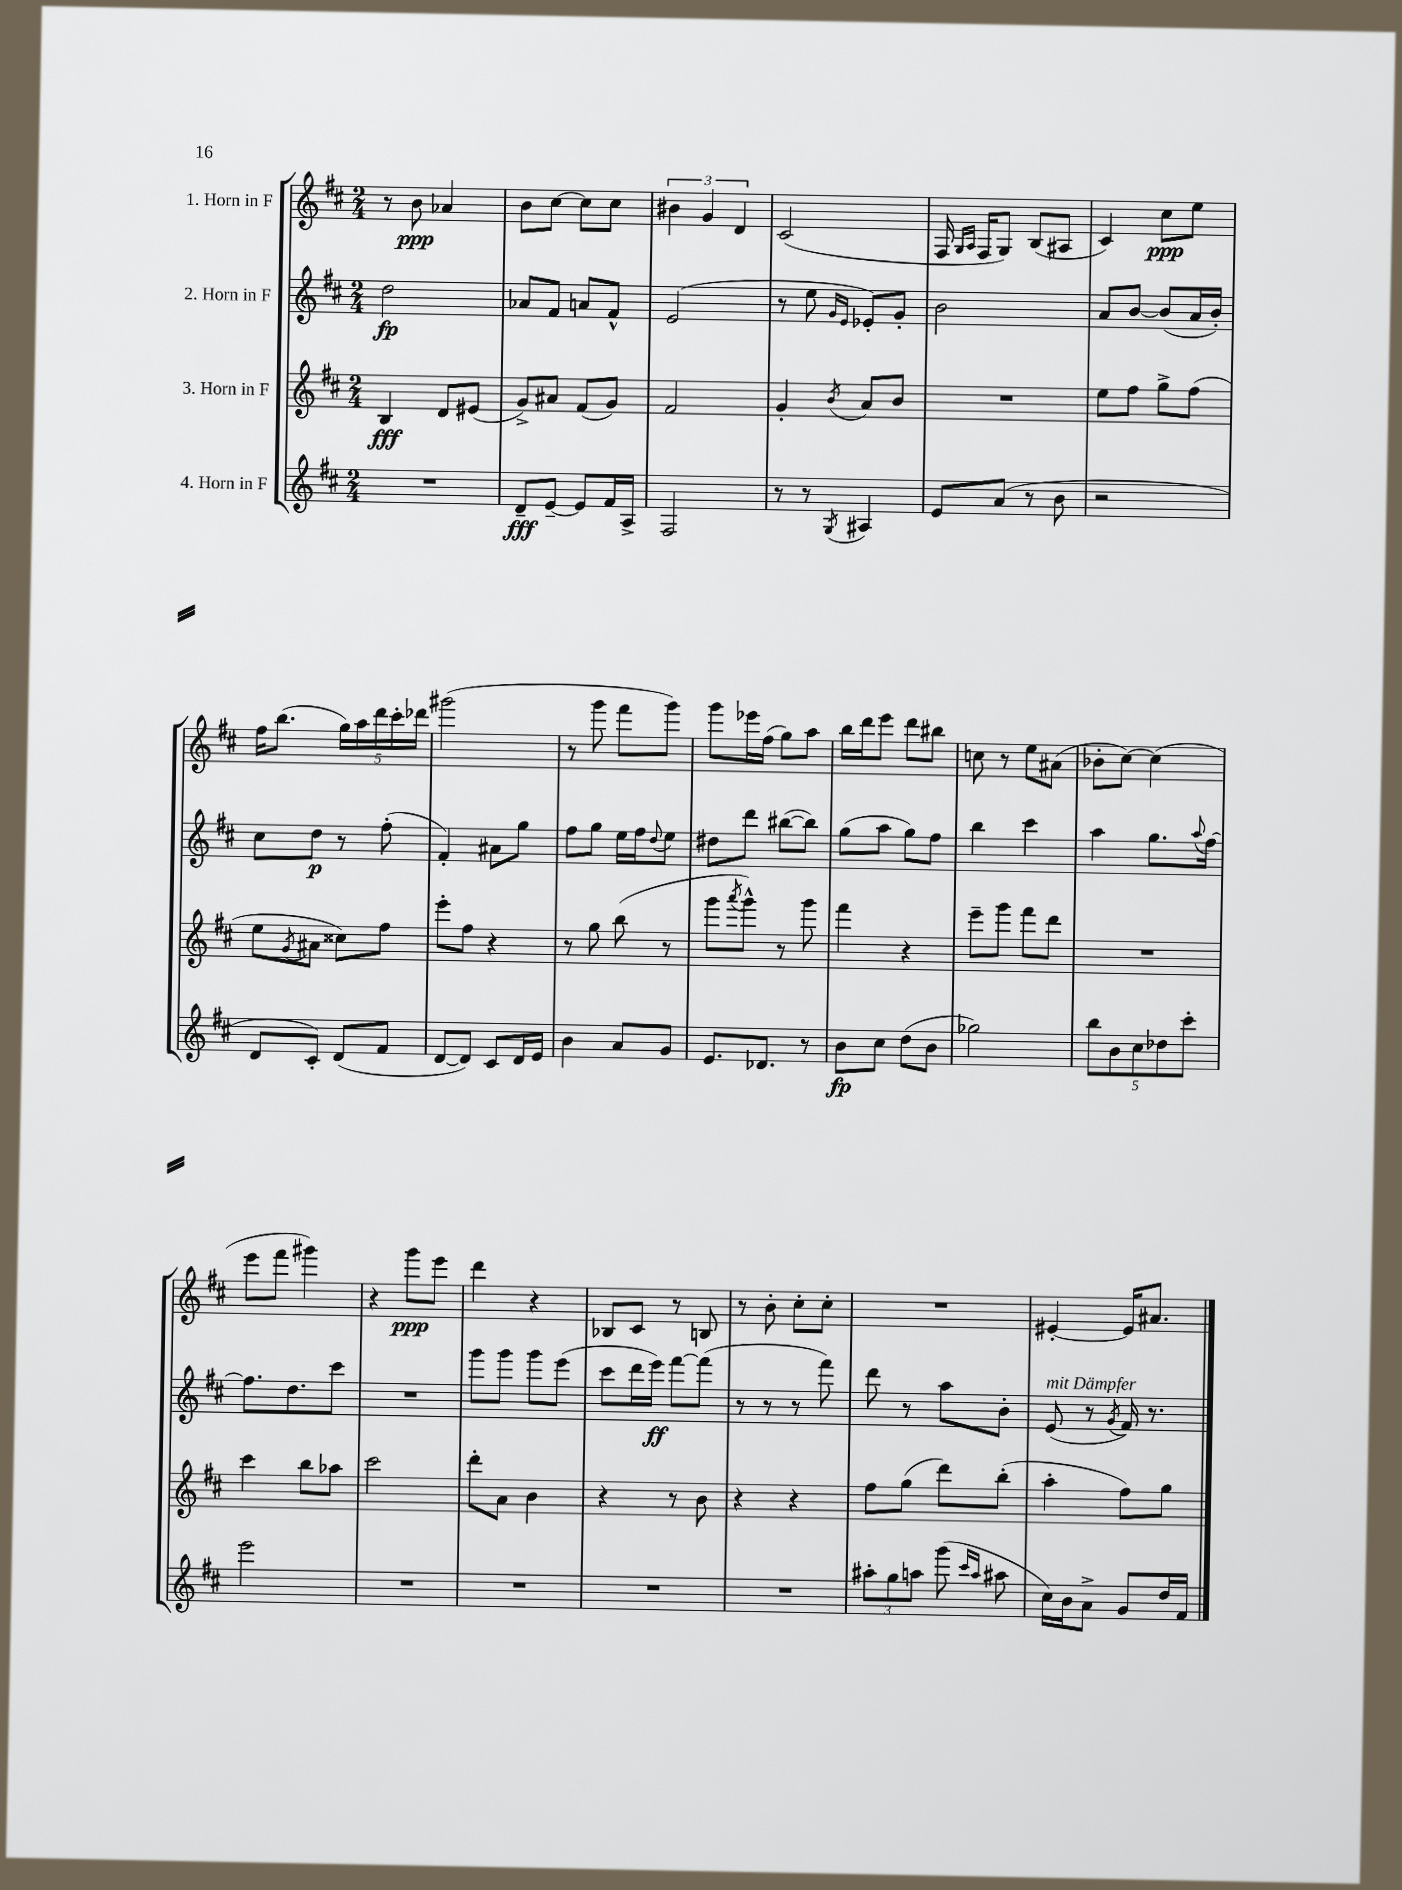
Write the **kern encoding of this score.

**kern	**dynam	**kern	**dynam	**kern	**dynam	**kern	**dynam
*part4	*part4	*part3	*part3	*part2	*part2	*part1	*part1
*staff4	*staff4	*staff3	*staff3	*staff2	*staff2	*staff1	*staff1
*I"4. Horn in F	*	*I"3. Horn in F	*	*I"2. Horn in F	*	*I"1. Horn in F	*
*clefG2	*	*clefG2	*	*clefG2	*	*clefG2	*
*k[f#c#]	*	*k[f#c#]	*	*k[f#c#]	*	*k[f#c#]	*
*M2/4	*	*M2/4	*	*M2/4	*	*M2/4	*
=1	=1	=1	=1	=1	=1	=1	=1
2r	.	4B/	fff	2dd\	fp	8r	.
.	.	.	.	.	.	8b\	ppp
.	.	8d/L	.	.	.	4a-X/	.
.	.	(8e#X/J	.	.	.	.	.
=2	=2	=2	=2	=2	=2	=2	=2
8d~/L	fff	8g^/L)	.	8a-X/L	.	8b\L	.
[8e~/J	.	8a#X/J	.	8f#/J	.	[8cc#\J	.
8e/L]	.	(8f#/L	.	8an/L	.	8cc#\L]	.
16f#/L	.	8g/J)	.	8f#^^/J	.	8cc#\J	.
16A^/JJ	.	.	.	.	.	.	.
=3	=3	=3	=3	=3	=3	=3	=3
2F#/	.	2f#/	.	(2e/	.	6b#X\	.
.	.	.	.	.	.	6g/	.
.	.	.	.	.	.	6d/	.
=4	=4	=4	=4	=4	=4	=4	=4
8r	.	4g'/	.	8r	.	(2c#/	.
8r	.	.	.	8ee\	.	.	.
.	.	.	.	16qqg/LL	.	.	.
8qG/	.	8qb/	.	16qqe/JJ	.	.	.
4A#X/	.	8a/L	.	8e-X'/L)	.	.	.
.	.	8b/J	.	8g'/J	.	.	.
=5	=5	=5	=5	=5	=5	=5	=5
8e/L	.	2r	.	2b\	.	16F#/	.
.	.	.	.	.	.	16qqG/LL	.
.	.	.	.	.	.	16qqA/JJ	.
.	.	.	.	.	.	16F#/KL	.
(8a/J	.	.	.	.	.	8G/J)	.
8r	.	.	.	.	.	(8B/L	.
8b\	.	.	.	.	.	8A#X/J	.
=6	=6	=6	=6	=6	=6	=6	=6
2r	.	8ee\L	.	8a/L	.	4c#/)	.
.	.	8ff#\J	.	[8b/J	.	.	.
.	.	8gg^\L	.	(8b/L]	.	8cc#\L	ppp
.	.	(8ff#\J	.	16a/L	.	8ee\J	.
.	.	.	.	16b'/JJ)	.	.	.
!!LO:LB:g=z
=7	=7	=7	=7	=7	=7	=7	=7
8d/L	.	8ee\L	.	8cc#\L	.	16ff#\KL	.
.	.	.	.	.	.	(8.bb\J	.
.	.	8qg/	.	.	.	.	.
8c#'/J)	.	8a#X\J	.	8dd\J	p	.	.
(8d/L	.	8cc##X\L)	.	8r	.	20gg\LL)	.
.	.	.	.	.	.	20aa\	.
.	.	.	.	.	.	20ddd\	.
8f#/J	.	8ff#\J	.	(8ff#'\	.	.	.
.	.	.	.	.	.	20ccc#'\	.
.	.	.	.	.	.	20ddd-X\JJ	.
=8	=8	=8	=8	=8	=8	=8	=8
[8d/L	.	8eee'\L	.	4f#'/)	.	(2ggg#X\	.
8d/J])	.	8ff#\J	.	.	.	.	.
8c#/L	.	4r	.	8a#X\L	.	.	.
16d/L	.	.	.	8gg\J	.	.	.
16e/JJ	.	.	.	.	.	.	.
=9	=9	=9	=9	=9	=9	=9	=9
4b\	.	8r	.	8ff#\L	.	8r	.
.	.	8gg\	.	8gg\J	.	8ggg\	.
8a/L	.	(8bb\	.	16ee\LL	.	8fff#\L	.
.	.	.	.	16ff#\J	.	.	.
.	.	.	.	8qqdd/	.	.	.
8g/J	.	8r	.	8ee\J	.	8ggg\J)	.
=10	=10	=10	=10	=10	=10	=10	=10
8.e/L	.	8ggg\L	.	8dd#X\L	.	8ggg\L	.
.	.	8qaaa/	.	.	.	.	.
.	.	8ggg^^\J)	.	8ddd\J	.	16eee-X\L	.
8.d-X/J	.	.	.	.	.	(16ff#\JJ	.
.	.	8r	.	([8bb#X\L	.	8gg\L)	.
8r	.	8ggg\	.	8bb#\J])	.	8aa\J	.
=11	=11	=11	=11	=11	=11	=11	=11
8b\L	fp	4fff#\	.	(8gg\L	.	16bb\LL	.
.	.	.	.	.	.	16ddd\J	.
8cc#\J	.	.	.	8aa\J	.	8eee\J	.
(8dd\L	.	4r	.	8gg\L)	.	8ddd\L	.
8b\J	.	.	.	8ff#\J	.	8bb#X\J	.
=12	=12	=12	=12	=12	=12	=12	=12
2gg-X\)	.	8eee~\L	.	4bb\	.	8ccn\	.
.	.	8ggg\J	.	.	.	8r	.
.	.	8fff#\L	.	4ccc#\	.	8ee\L	.
.	.	8ddd\J	.	.	.	(8a#X\J	.
=13	=13	=13	=13	=13	=13	=13	=13
10bb\L	.	2r	.	4aa\	.	8b-X'\L	.
10b\	.	.	.	.	.	.	.
.	.	.	.	.	.	[8cc#\J)	.
10cc#\	.	.	.	.	.	.	.
.	.	.	.	8.gg\L	.	(4cc#\]	.
10dd-X\	.	.	.	.	.	.	.
10ccc#'\J	.	.	.	.	.	.	.
.	.	.	.	8qqaa/	.	.	.
.	.	.	.	[16ff#\Jk	.	.	.
!!LO:LB:g=z
=14	=14	=14	=14	=14	=14	=14	=14
2eee\	.	4ccc#\	.	8.ff#\L]	.	8eee\L	.
.	.	.	.	.	.	8fff#\J	.
.	.	.	.	8.dd\	.	.	.
.	.	8bb\L	.	.	.	4ggg#X\)	.
.	.	8aa-X\J	.	8ccc#\J	.	.	.
=15	=15	=15	=15	=15	=15	=15	=15
2r	.	2ccc#\	.	2r	.	4r	.
.	.	.	.	.	.	8ggg\L	ppp
.	.	.	.	.	.	8eee\J	.
=16	=16	=16	=16	=16	=16	=16	=16
2r	.	8ddd'\L	.	8ggg\L	.	4ddd\	.
.	.	8a\J	.	8ggg\J	.	.	.
.	.	4b\	.	8ggg\L	.	4r	.
.	.	.	.	(8eee\J	.	.	.
=17	=17	=17	=17	=17	=17	=17	=17
2r	.	4r	.	8ccc#\L	.	8B-X/L	.
.	.	.	.	16ddd\L	.	8c#/J	.
.	.	.	.	16eee\JJ)	ff	.	.
.	.	8r	.	[8fff#\L	.	8r	.
.	.	8b\	.	(8fff#\J]	.	8Bn/	.
=18	=18	=18	=18	=18	=18	=18	=18
2r	.	4r	.	8r	.	8r	.
.	.	.	.	8r	.	8b'\	.
.	.	4r	.	8r	.	8cc#'\L	.
.	.	.	.	8fff#\)	.	8cc#'\J	.
=19	=19	=19	=19	=19	=19	=19	=19
12aa#X'\L	.	8ff#\L	.	8ddd\	.	2r	.
12gg\	.	.	.	.	.	.	.
.	.	(8gg\J	.	8r	.	.	.
12aan\J	.	.	.	.	.	.	.
(8ggg\	.	8ddd\L)	.	8aa\L	.	.	.
16qqccc#/LL	.	.	.	.	.	.	.
16qqaa/JJ	.	.	.	.	.	.	.
8aa#X\	.	(8bb'\J	.	8b'\J	.	.	.
=20	=20	=20	=20	=20	=20	=20	=20
!	!	!	!	!LO:TX:a:i:t=mit Dämpfer	!	!	!
16cc#\LL)	.	4aa'\	.	(8e/	.	[4e#X'/	.
16b\J	.	.	.	.	.	.	.
8a^\J	.	.	.	8r	.	.	.
.	.	.	.	8qg/	.	.	.
8g/L	.	8ff#\L)	.	16f#/)	.	16e#/KL]	.
.	.	.	.	8.r	.	8.a#X/J	.
16dd/L	.	8gg\J	.	.	.	.	.
16f#/JJ	.	.	.	.	.	.	.
==	==	==	==	==	==	==	==
*-	*-	*-	*-	*-	*-	*-	*-
